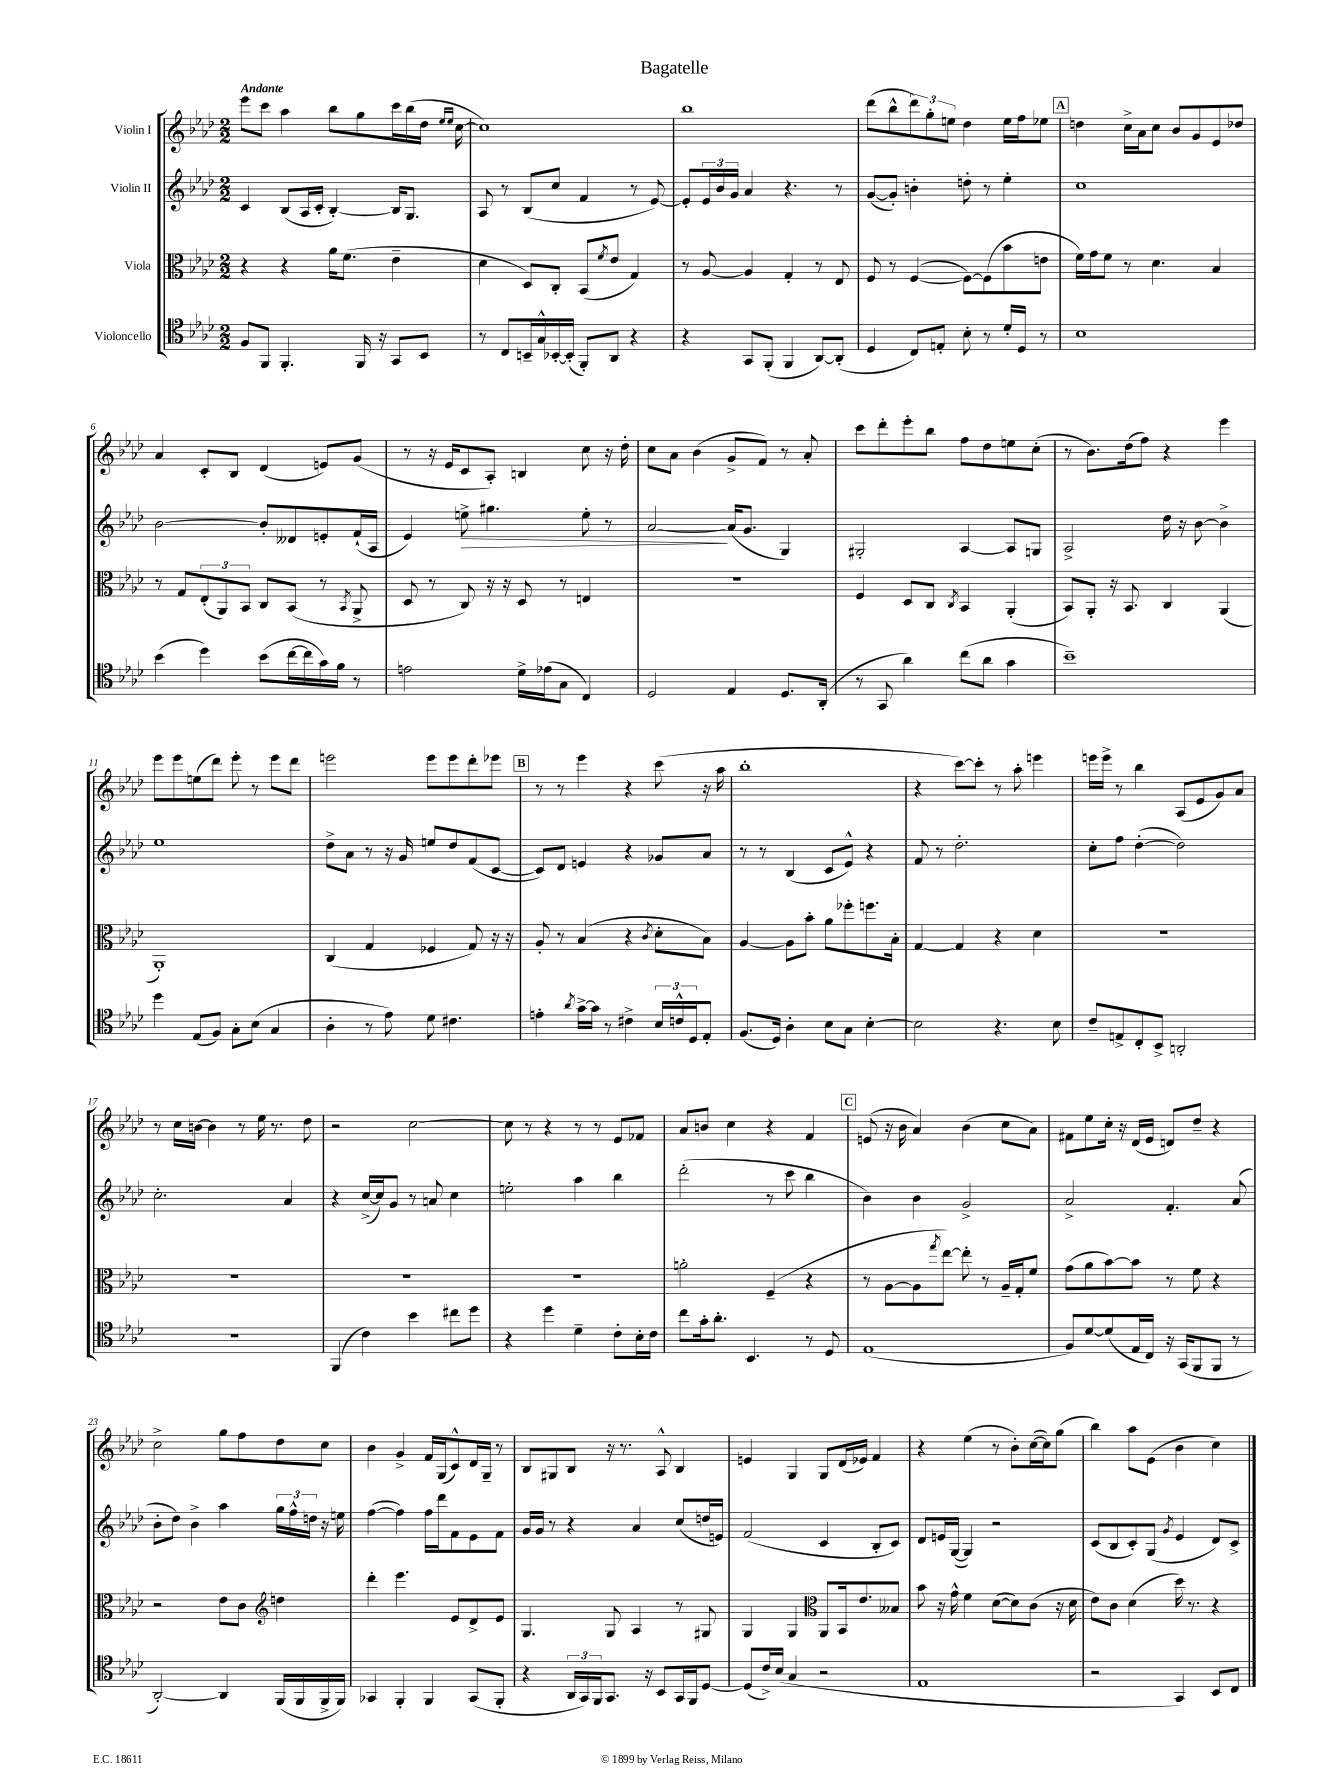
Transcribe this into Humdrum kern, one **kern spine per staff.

**kern	**kern	**kern	**kern
*staff4	*staff3	*staff2	*staff1
*clefC4	*clefC3	*clefG2	*clefG2
*k[b-e-a-d-]	*k[b-e-a-d-]	*k[b-e-a-d-]	*k[b-e-a-d-]
*M2/2	*M2/2	*M2/2	*M2/2
8F	4r	4c	8eee-
8FF	.	.	8ccc
4.FF'	4r	(8B-	4aa-
.	.	16A-	.
.	.	16c'	.
.	16a-	[4B-')	8bb-
.	(8.f	.	.
16FF	.	.	8gg
16r	.	.	.
8GG	4e-~	16B-]	16ccc
.	.	8.G	(16bb-
8BB-	.	.	16dd-
.	.	.	16qqee-
.	.	.	16qqee-
.	.	.	[16cc
=	=	=	=
8r	4d-	8A-	1cc])
8C	.	8r	.
16BB~	8D-)	(8B-	.
16G^^	.	.	.
[16BB-'	8C'	8cc	.
(16BB-']	.	.	.
8FF')	(8BB-	4f	.
.	8qf	.	.
8AA-	8e-	.	.
4r	4G)	8r	.
.	.	[8e-)	.
=	=	=	=
4r	8r	8e-']	1bb-
.	[8A-	24e-	.
.	.	24b-	.
.	.	24g	.
8GG	4A-]	4a-	.
(8FF'	.	.	.
4FF	4G'	4.r	.
[8AA-)	8r	.	.
(8AA-']	8E-	8r	.
=	=	=	=
4D-	8F	([8g	(8ddd-
.	8r	8g'])	8bb-^^
8C)	([4F	4b'	12ddd-)
.	.	.	12gg'
8E'	.	.	.
.	.	.	12ee
8B-'	8F_)	8dd'	4dd-
8r	(8F]	8r	.
16d-'	8b-	4ee-'	16ee
16D-	.	.	16ff
8r	8e	.	8ee-
=	=	=	=
1B-	16f)	1cc	4dd
.	16g	.	.
.	8f	.	.
.	8r	.	16cc^
.	.	.	16a-
.	4.d-	.	8cc
.	.	.	8b-
.	.	.	8g
.	4B-	.	8e-
.	.	.	8dd-
=	=	=	=
(4b-	8r	[2b-	4a-
.	8G	.	.
4dd-)	(12E-'	.	8c'
.	12AA-)	.	.
.	.	.	8B-
.	12BB-	.	.
(8b-	8C	8b-']	(4d-
[16cc	(8BB-	8d--	.
16cc]	.	.	.
16g)	8r	8e'	8e)
16f	.	.	.
.	8qBB-	.	.
8r	8AA-^	(16f`	(8g
.	.	16A-	.
=	=	=	=
2e	8D-	4e-)	8r
.	8r	.	16r
.	.	.	16e-
.	8C)	8ee^	8c
.	16r	4.gg#	8A-')
.	16r	.	.
16d-^	8D-	.	4B
(16e-	.	.	.
8G	8r	.	.
4C)	4E	8ee'	8cc
.	.	8r	16r
.	.	.	16dd-'
=	=	=	=
2D-	1r	[2a-	8cc
.	.	.	8a-
.	.	.	(4b-
4E-	.	(16a-]	8g^
.	.	8.g	.
.	.	.	8f)
8.D-	.	4G)	8r
.	.	.	8a-'
(16AA-'	.	.	.
=	=	=	=
8r	4F	2G#'	8ccc
8GG	.	.	8ddd-'
4a-)	8D-	.	8eee-'
.	8C	.	8bb-
.	8qC	.	.
(8cc	4BB-	[4A-	8ff
8a-	.	.	8dd-
4g	(4AA-'	8A-]	8ee
.	.	8G	(8cc'
=	=	=	=
1b-~)	8BB-)	2A-^	8r
.	8AA-'	.	8.b-)
.	16r	.	.
.	8.BB-	.	(16dd-
.	.	.	8ff)
.	4C	16dd-	4r
.	.	16r	.
.	.	[8b-	.
.	(4AA-	4b-^]	4eee-
=	=	=	=
4dd-	1AA-')	1ee-	8eee-
.	.	.	8eee-
(8E-	.	.	(8ee
8F)	.	.	8ddd-)
8G'	.	.	8eee-'
(8B-	.	.	8r
4G	.	.	8eee-
.	.	.	8ddd-
=	=	=	=
4A-'	(4C	8dd-^	2eee
.	.	8a-	.
8r	4G	8r	.
8e-)	.	16r	.
.	.	16g	.
8d-	4F-	8ee	8eee
4.c#	.	8dd-	8eee
.	8G)	(8f	8ddd-'
.	16r	[8c	8eee-
.	16r	.	.
=	=	=	=
4e'	8A-'	8c])	8r
.	8r	8d-	8r
8qa-	.	.	.
[16g^	(4B-	4e	4eee-
16g]	.	.	.
8r	.	.	.
4c#^	4r	4r	4r
.	8qc	.	.
24B-	8d-'	8g-	(8ccc
24c^^	.	.	.
24D-	.	.	.
8E-'	8B-)	8a-	16r
.	.	.	16aa-
=	=	=	=
(8.F	[4A-	8r	1bb-'
.	.	8r	.
16D-)	.	.	.
4A-'	8A-]	(4B-	.
.	8b-'	.	.
8B-	8a-	8c	.
8G	8ff-'	8e-^^)	.
[4B-'	8.ff	4r	.
.	16B-'	.	.
=	=	=	=
2B-]	[4G	8f	4r
.	.	8r	.
.	4G]	2.dd-'	[8ccc)
.	.	.	8ccc']
4.r	4r	.	8r
.	.	.	8aa-'
.	4d-	.	4eee
8B-	.	.	.
=	=	=	=
8c~	1r	8cc'	16eee
.	.	.	16eee^
8E^	.	8ff	8r
8C'	.	([4dd-'	4bb-
8BB-^	.	.	.
2AA'	.	2dd-])	(8A-
.	.	.	8e-
.	.	.	8g)
.	.	.	8a-
=	=	=	=
1r	1r	2.cc'	8r
.	.	.	16cc
.	.	.	[16b
.	.	.	4b]
.	.	.	8r
.	.	.	16ee-
.	.	.	8.r
.	.	4a-	.
.	.	.	8dd-
=	=	=	=
(4FF	1r	4r	2r
4c)	.	([16cc^	.
.	.	16cc])	.
.	.	8g	.
4b-	.	8r	[2cc
.	.	8a	.
8cc#	.	4cc	.
8dd-	.	.	.
=	=	=	=
4r	1r	2ee'	8cc]
.	.	.	8r
4dd-	.	.	4r
4d-~	.	4aa-	8r
.	.	.	8r
8c'	.	4bb-	8e-
16B-'	.	.	8f-
16c	.	.	.
=	=	=	=
8cc	2a'	(2ddd-'	8a-
16g'	.	.	8b
8.a-'	.	.	.
.	.	.	4cc
4.BB-	.	.	.
.	(4F~	8r	4r
.	.	8ccc	.
8r	4r	4bb-	4f
8D-	.	.	.
=	=	=	=
(1E-	8r	4b-)	(8e
.	[8A-	.	16r
.	.	.	16b-
.	8A-]	4b-	4a-)
.	8qgg	.	.
.	[8ee-)	.	.
.	8ee-']	2g^	(4b-
.	8r	.	.
.	16A-~	.	8cc
.	16G'	.	.
.	8f	.	8a-)
=	=	=	=
8F)	(8g	2a-^	8f#
[8d-	8a-	.	8ee-
(8d-]	[8b-)	.	16cc'
.	.	.	16r
16E-	8b-]	.	(16d-
16C)	.	.	16e-
16r	8r	4.f'	8d)
(16GG	.	.	.
8FF	8f	.	8dd-~
8FF	4r	.	4r
8r	.	(8a-	.
=	=	=	=
[2AA-')	2r	8b-'	2cc^
.	.	8dd-)	.
.	.	4b-^	.
4AA-]	8e-	4aa-	8gg
.	8c	.	8ff
*	*clefG2	*	*
(16FF	4dd	24gg	8dd-
.	.	24ff^^	.
16FF	.	.	.
.	.	24dd	.
16FF^	.	16r	8cc
16FF)	.	16ee	.
=	=	=	=
4GG-	4ddd-'	([4ff	4b-
4FF'	4.eee-	4ff])	4g^
4FF	.	16ff	16f
.	.	16ddd-	(16G
.	8e-	8f	8c^^)
(8GG-	8d-^	8e-	16d-
.	.	.	16G~
8FF'	8e-	8f	8r
=	=	=	=
4r	4.G	16g	8B-
.	.	16g	.
.	.	8r	8G#
24AA-	.	4r	8B-
24GG)	.	.	.
24FF	.	.	.
8.GG	8G	.	16r
.	.	.	8.r
.	4A-	4a-	.
16r	.	.	.
8BB-	.	.	8A-^^
16GG	8r	(8cc	4B-
16FF	.	.	.
[8D-	8G#	16dd	.
.	.	16e)	.
=	=	=	=
(8D-]	4G	(2f	4e
16c^)	.	.	.
(16B-	.	.	.
4G	4G	.	4G
*	*clefC3	*	*
2r	8AA-	4c	8G
.	16BB-	.	(16d-
.	8.e-	.	16e-)
.	.	8B-'	4f
.	8B--	8c)	.
=	=	=	=
1E-	8b-	8d-	4r
.	16r	16e	.
.	16g^^	([16G	.
.	4f	4G])	(4ee-
.	([8d-	2r	8r
.	8d-])	.	8b-')
.	(8c	.	([16cc
.	.	.	16cc])
.	16r	.	(8gg
.	16d-	.	.
=	=	=	=
2r	8e-)	(8c	4bb-)
.	8c	8B-	.
.	(4d-	8c')	8aa-
.	.	(8G	(8e-
.	.	8qg	.
4GG)	16dd-)	4e-	4b-
.	8.r	.	.
8BB-	4r	8d-)	4cc)
8C	.	8c^	.
==	==	==	==
*-	*-	*-	*-
